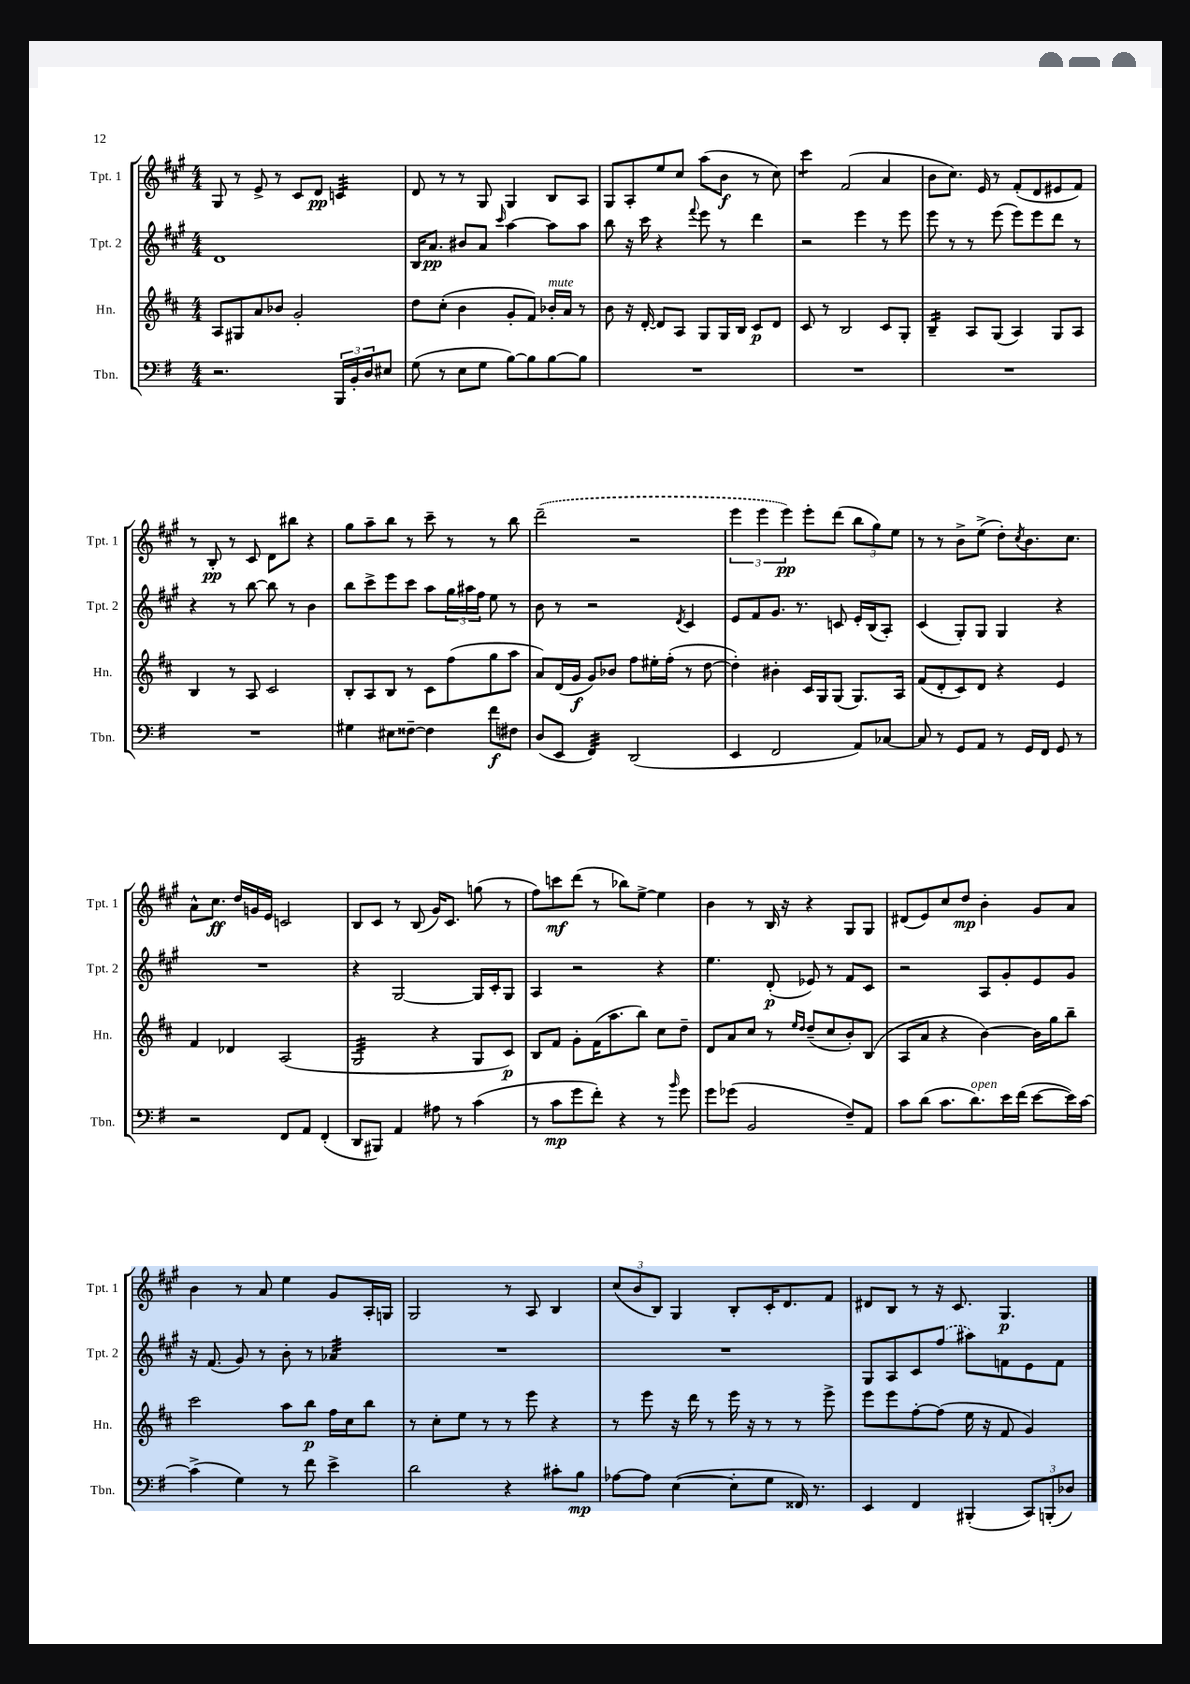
<<
\new StaffGroup <<
\new Staff = "s0" \with { instrumentName = "Tpt. 1" shortInstrumentName = "Tpt. 1" } {
    \clef treble \key a \major \numericTimeSignature \time 4/4
    gis8 r8 e'8-> r8 cis'8 d'8\pp c'4:32 |
    d'8 r8 r8 gis8 gis4 b8 a8 |
    gis8 a8-. e''8 cis''8 a''8( b'8\f r8 cis''8) |
    cis'''4:8 fis'2( a'4 |
    b'8 cis''8.) e'16 r8 fis'8-.( d'8 eis'8 fis'8) |
    r8 b8-.\pp r8 cis'8 d'8 bis''8 r4 |
    gis''8 a''8-- b''8 r8 cis'''8-- r8 r8 b''8 |
    \once \slurDashed d'''2--( r2 |
    \tuplet 3/2 { e'''4 e'''4 e'''4\pp) } e'''8-. d'''8( \tuplet 3/2 { b''8 gis''8) e''8 } |
    r8 r8 b'8-> e''8->( d''8-.) \acciaccatura { cis''8 } b'8. cis''8. |
    a'8-^ cis''8.\ff d''16 g'16 e'16 c'2 |
    b8 cis'8 r8 b8( gis'16) cis'8. g''8( r8 |
    fis''8) c'''8\mf d'''8( r8 bes''8) e''8~-> e''4 |
    b'4 r8 b16 r16 r4 gis8 gis8 |
    dis'8( e'8) cis''8 d''8\mp b'4-. gis'8 a'8 |
    b'4 r8 a'8 e''4 gis'8 a16-. g16 |
    gis2 r8 a8 b4 |
    \tuplet 3/2 { cis''8( b'8 b8) } gis4 b8-. cis'16-. d'8. fis'8 |
    dis'8 b8 r8 r16 cis'8. gis4.\p \bar "|." |
}
\new Staff = "s1" \with { instrumentName = "Tpt. 2" shortInstrumentName = "Tpt. 2" } {
    \clef treble \key a \major \numericTimeSignature \time 4/4
    d'1 |
    b16 a'8.\pp bis'8 a'8 \grace { cis'''16 } a''4~ a''8 a''8 |
    b''8 r16 cis'''16 r4 \appoggiatura { fis'''8 } e'''8 r8 d'''4 |
    r2 e'''4 r8 e'''8 |
    e'''8 r8 r8 e'''8( e'''8) e'''8 d'''8 r8 |
    r4 r8 b''8~ b''8 r8 b'4 |
    b''8 cis'''8-> e'''8 cis'''8 a''8 \tuplet 3/2 { gis''16 ais''16 fis''16 } e''8 r8 |
    b'8 r8 r2 \acciaccatura { d'8 } cis'4 |
    e'8 fis'8 gis'8. r8. c'8 e'16-. b16( a8-.) |
    cis'4( gis8-.) gis8 gis4 r4 |
    R1 |
    r4 gis2~ gis16 cis'16-. gis8 |
    a4 r2 r4 |
    e''4. d'8-.\p( ees'8) r8 fis'8 cis'8 |
    r2 a8 gis'8-. e'8 gis'8 |
    r16 fis'8.( gis'8) r8 b'8-. r8 aes'4:32 |
    R1 |
    R1 |
    gis8 a8 cis'8 \once \slurDashed fis''8( ais''8) f'8 e'8 f'8 \bar "|." |
}
\new Staff = "s2" \with { instrumentName = "Hn." shortInstrumentName = "Hn." } {
    \clef treble \key d \major \numericTimeSignature \time 4/4
    a8 gis8 a'8 bes'8 g'2-. |
    d''8 cis''8-.( b'4 g'8-. fis'8) bes'16-.^\markup { \italic "mute" } a'16 r8 |
    b'8 r16 d'16~-. d'8 a8 g8 g16 b16 cis'8\p d'8 |
    cis'8 r8 b2 cis'8 g8-. |
    b4:16-- a8 g8( a4) g8 a8 |
    b4 r8 a8 cis'2 |
    b8-. a8 b8 r8 cis'8 fis''8( g''8 a''8 |
    a'8) d'16( g'16\f g'8) bes'8 fis''8 eis''16-. fis''16-.( r8 d''8~ |
    d''4-.) bis'4-. cis'16 g16 g8( g8.) a16 |
    fis'8( d'8-. cis'8) d'8 r4 e'4 |
    fis'4 des'4 a2( |
    g2:32 r4 g8 cis'8\p) |
    b8 fis'8 g'8-. fis'16( a''8. b''8) cis''8 d''8-- |
    d'8 a'8 cis''8 r8 \grace { e''16 d''16 } d''8--( cis''8 b'8-.) b8( |
    a8 a'8 r4 b'4~) b'16 g''16 b''8-- |
    cis'''2 a''8 b''8\p fis''16 cis''16 b''8 |
    r8 cis''8-. e''8 r8 r8 e'''8 r4 |
    r8 e'''8 r16 d'''16 r8 e'''16 r16 r8 r8 e'''8-> |
    e'''8 e'''8 fis''8~-. fis''8( e''16 r16 fis'8 g'4) \bar "|." |
}
\new Staff = "s3" \with { instrumentName = "Tbn." shortInstrumentName = "Tbn." } {
    \clef bass \key g \major \numericTimeSignature \time 4/4
    r2. \tuplet 3/2 { b,,16 b,16-. d16 } eis8 |
    g8( r8 e8 g8 b8~) b8 b8~ b8 |
    R1 |
    R1 |
    R1 |
    R1 |
    gis4 eis8 fisis8~-- fisis4 fis'8\f fis8 |
    d8( e,8 fis,4:32) d,2( |
    e,4 fis,2 a,8) ces8~ |
    ces8 r8 g,8 a,8 r8 g,16 fis,16 g,8 r8 |
    r2 fis,8 a,8 fis,4-.( |
    d,8 bis,,8) a,4 ais8 r8 c'4( |
    r8 c'8\mp g'8 fis'8-.) r4 r8 \grace { b'16 } g'8 |
    g'8 ges'8( b,2 fis8--) a,8 |
    c'8 d'8( c'8. d'8.^\markup { \italic "open" }) e'16 fis'16( e'8~ e'16) c'16~ |
    c'4->( g4) r8 fis'8 e'4-> |
    d'2 r4 cis'8-. b8\mp |
    aes8~ aes8 e4~( e8-. g8 fisis,16) r8. |
    e,4 fis,4 bis,,4-.( \tuplet 3/2 { c,8) b,,8-.( des8) } \bar "|." |
}
>>
>>
\layout { \context { \Score \remove "Bar_number_engraver" } }
